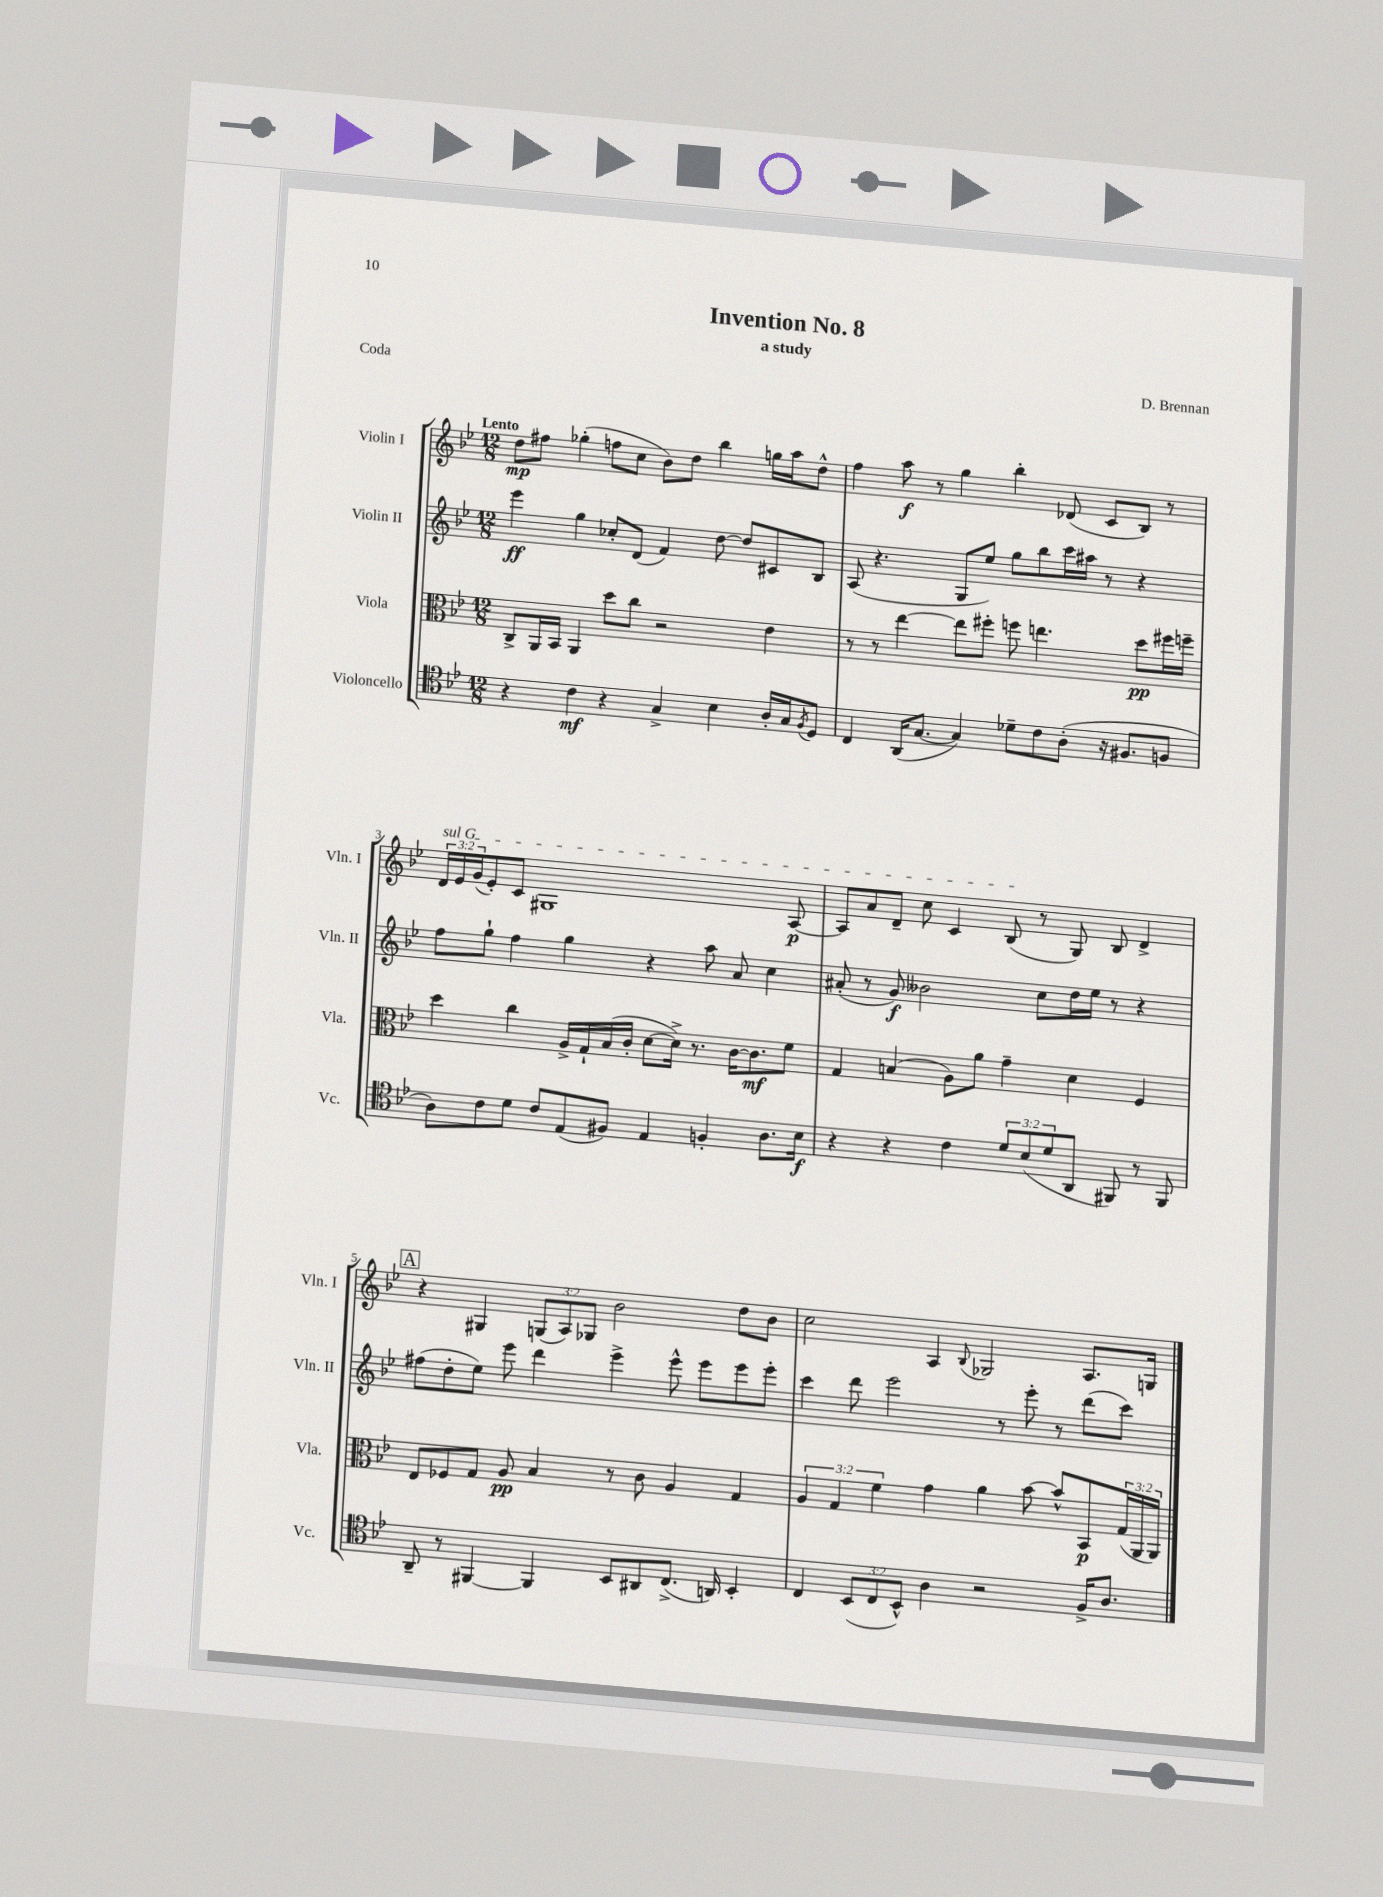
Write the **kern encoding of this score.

**kern	**kern	**kern	**kern
*staff4	*staff3	*staff2	*staff1
*clefC4	*clefC3	*clefG2	*clefG2
*k[b-e-]	*k[b-e-]	*k[b-e-]	*k[b-e-]
*M12/8	*M12/8	*M12/8	*M12/8
4r	8C^	4eee-	8dd
.	16AA	.	8ff#
.	16BB-	.	.
4c	4AA	4gg	(4gg-'
4r	8dd	8cc-'	8ff
.	8cc	(8d	8cc
4G^	2r	4f)	8b-)
.	.	.	8dd
4B-	.	[8dd	4bb-
.	.	8dd]	.
16A'	4e-	8c#	16gg
16G	.	.	16aa
8qF	.	.	.
8D	.	8B-	8dd^^
=	=	=	=
4C	8r	(8A	4ff
.	8r	4.r	.
(16AA	[4ee-	.	8aa
[8.G	.	.	.
.	.	.	8r
4G])	8ee-]	8G	4gg
.	8ff#'	8ee-)	.
8d-~	8ff	8gg	4bb-'
8c	4.ee	8bb-	.
(8A'	.	16ccc	(8d-
.	.	16aa#	.
16r	.	8r	8c
8.F#	.	.	.
.	8dd	4r	8B-)
8F	16ff#	.	8r
.	16ff~	.	.
=	=	=	=
8A)	4dd	8ff	24d
.	.	.	24e-
.	.	.	(24g
8c	.	8gg`	8e-')
8d	4cc	4ff	8c
8c	.	.	1G#
(8E-	16A^	4gg	.
.	16G`	.	.
8F#)	(16B-	.	.
.	16c'	.	.
4E-	[8d	4r	.
.	16d^])	.	.
.	8.r	.	.
4F'	.	8aa	.
.	[16c	8a	.
.	8.c]	.	.
8.A	.	4cc	.
.	8f	.	[8A
16B-	.	.	.
=	=	=	=
4r	4G	(8a#'	8A]
.	.	8r	8a
4r	(4B	8g)	8d~
.	.	2b--	8cc
4c	8A)	.	4c
.	8a	.	.
12d	4g~	.	(8B-
(12B-	.	.	.
.	.	8cc	8r
12d	.	.	.
8AA	4d	16dd	8G)
.	.	16ee-	.
8FF#)	.	8r	8B-
8r	4F	4r	4d^
8FF#	.	.	.
=	=	=	=
8AA~	8E-	(8ff#	4r
8r	8F-	8dd'	.
[4FF#	8G	8ee-)	4G#
.	8A	8eee-	.
4FF#]	4B-	4ddd	(12G
.	.	.	12A)
.	.	.	12G-
8BB-	8r	4eee-^	2b-
8AA#	8c	.	.
(8.C^	4A	8eee-^^	.
.	.	8eee-	.
16AA)	.	.	.
4BB-'	4G	8eee-	8dd
.	.	8eee-'	8b-
=	=	=	=
4C	6A	4ccc	2cc
.	6G	.	.
(12BB-	.	8ddd	.
12C	6f	.	.
.	.	2eee-	.
12BB-^^)	.	.	.
4A	4g	.	4A
.	.	.	8qqB-
2r	4a	.	2G-
.	.	8r	.
.	[8b-	8eee-'	.
.	8b-^^]	8r	.
16F^	8BB-	(8ddd	8.A
8.A	.	.	.
.	(24G	8ccc)	.
.	24AA	.	.
.	.	.	16G
.	24AA)	.	.
==	==	==	==
*-	*-	*-	*-
